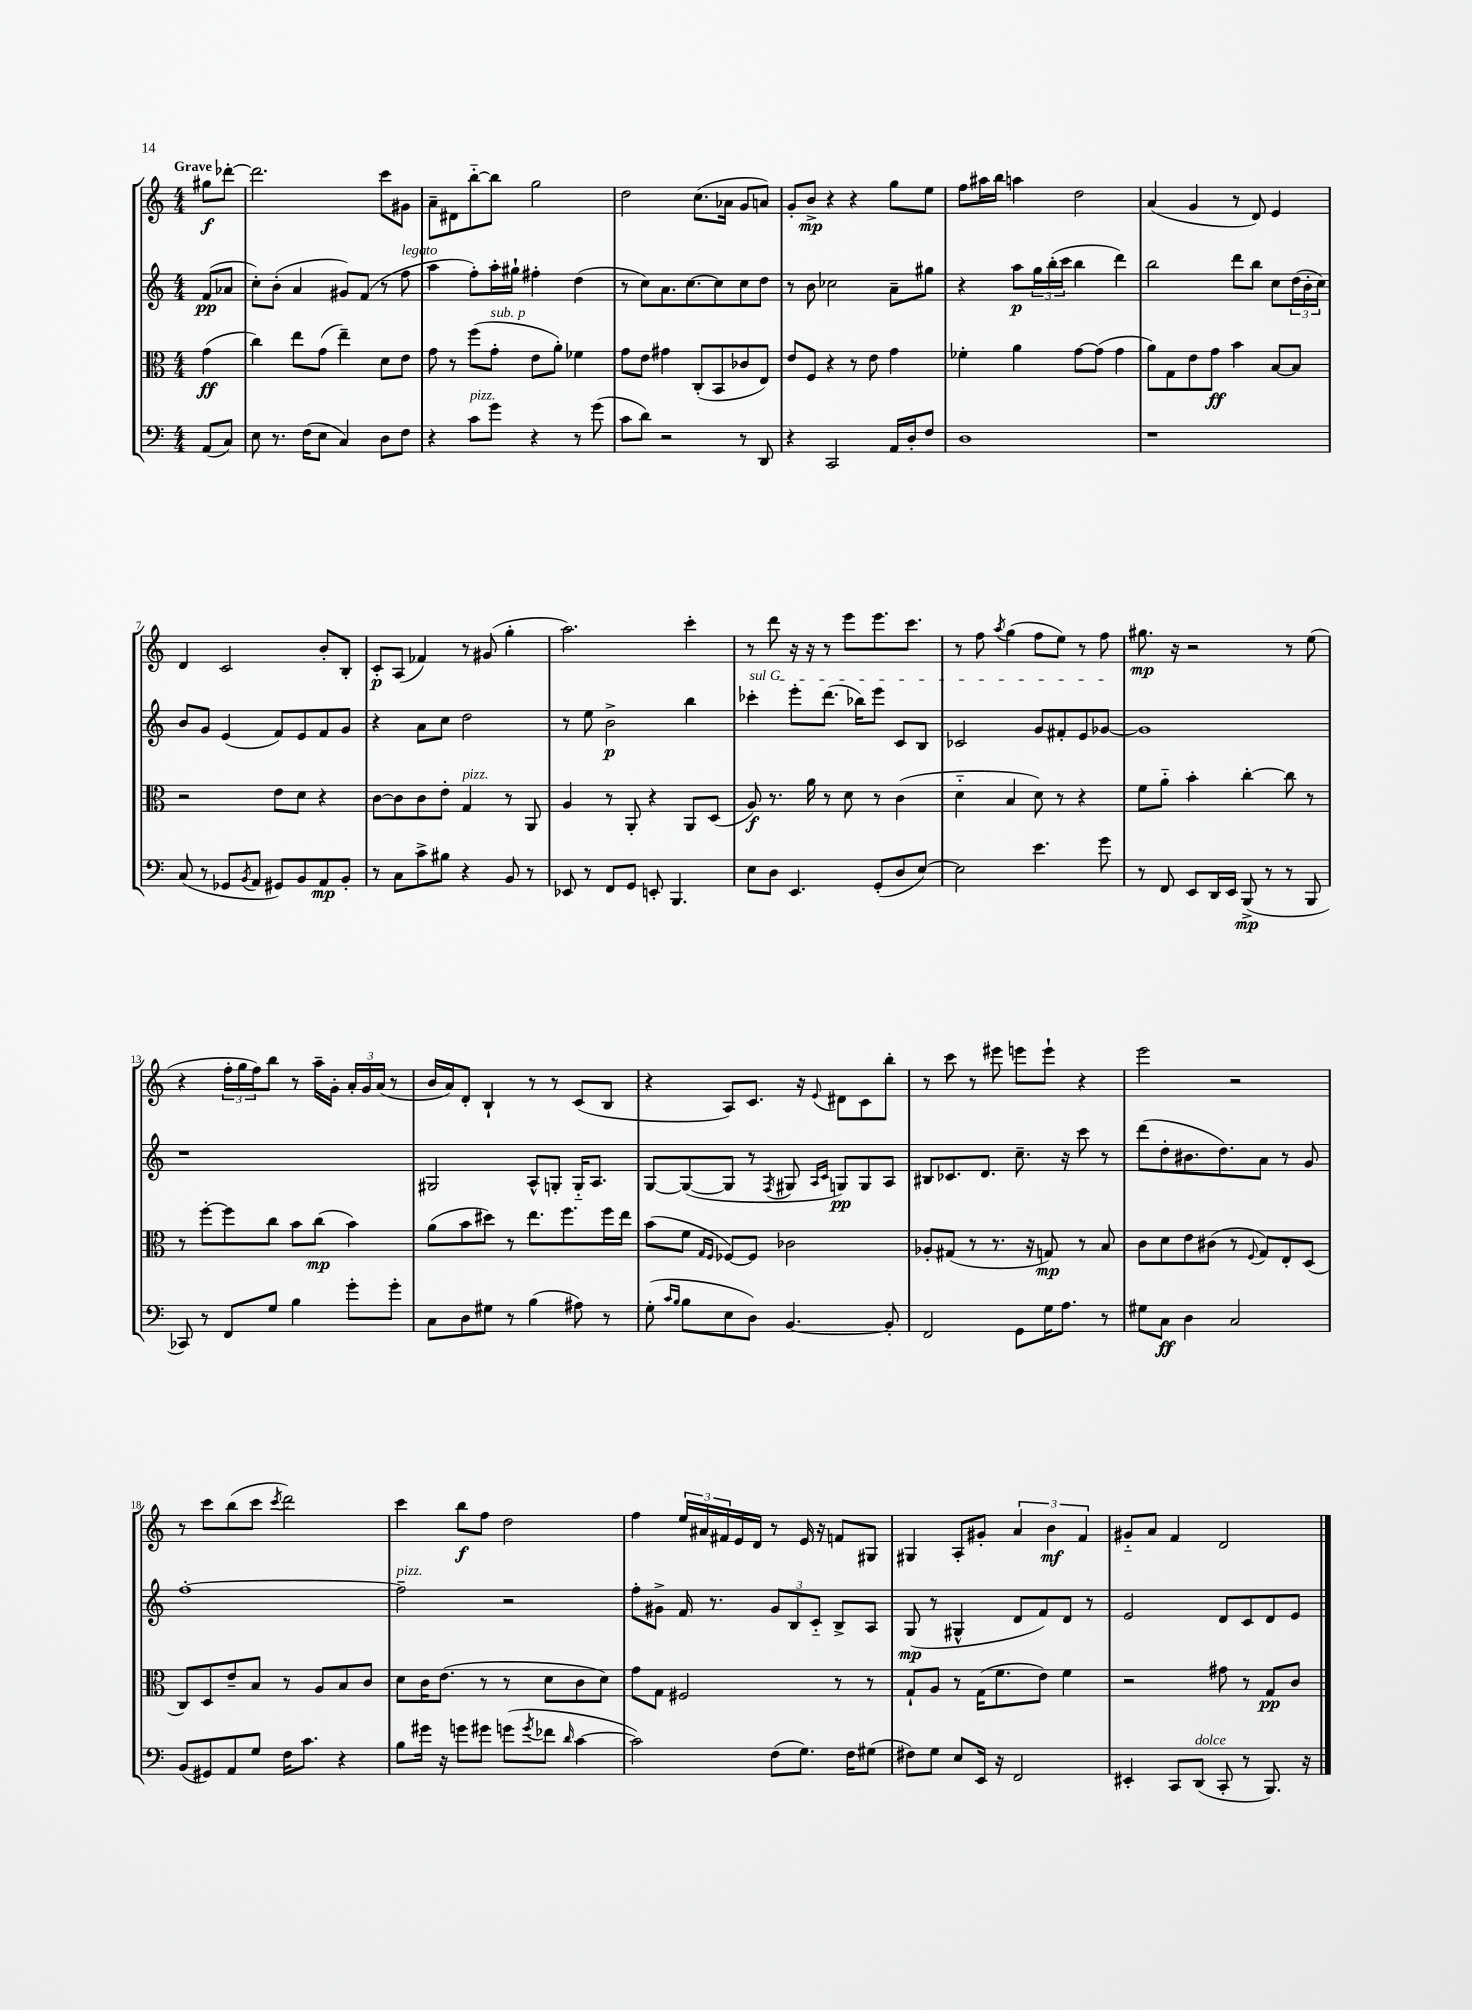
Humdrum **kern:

**kern	**kern	**kern	**kern
*staff4	*staff3	*staff2	*staff1
*clefF4	*clefC3	*clefG2	*clefG2
*k[]	*k[]	*k[]	*k[]
*M4/4	*M4/4	*M4/4	*M4/4
(8AA	(4g	(8f	8gg#
8C)	.	8a-	[8ddd-'
=	=	=	=
8E	4cc)	8cc')	2.ddd-]
8.r	.	(8b'	.
.	8ee	4a	.
(16F	.	.	.
8E	(8g	.	.
4C)	4ee~)	8g#)	.
.	.	(8f	.
8D	8d	8r	8ccc
8F	8e	8ff	8g#
=	=	=	=
4r	8g	4aa	8a~
.	8r	.	8d#
8c	(8ff	8ff')	[8bb'~
8g	8g'	16aa'	8bb]
.	.	16gg#`	.
4r	8e	4ff#'	2gg
.	8a')	.	.
8r	4f-	(4dd	.
(8g	.	.	.
=	=	=	=
8c	8g	8r	2dd
8d)	8e	8cc)	.
2r	4g#	8.a	.
.	.	[8.cc	.
.	(8C'	.	(8.cc
.	8BB	8cc]	.
.	.	.	16a-
8r	8c-	8cc	8g
8DD	8E)	8dd	8a)
=	=	=	=
4r	8e	8r	8g'
.	8F	8b	8b^
2CC	4r	2cc-	4r
.	8r	.	4r
.	8e	.	.
16AA	4g	8a~	8gg
16D'	.	.	.
8F	.	8gg#	8ee
=	=	=	=
1D	4f-'	4r	8ff
.	.	.	16aa#
.	.	.	16bb
.	4a	8aa	4aa
.	.	24gg	.
.	.	(24bb'	.
.	.	24ccc	.
.	[8g	4bb	2dd
.	(8g]	.	.
.	4g	4ddd)	.
=	=	=	=
1r	8a)	2bb	(4a
.	8G	.	.
.	8e	.	4g
.	8g	.	.
.	4b	8ddd	8r
.	.	8bb	8d)
.	[8B	8cc	4e
.	8B]	(24dd	.
.	.	24b'	.
.	.	24cc)	.
=	=	=	=
(8C	2r	8b	4d
8r	.	8g	.
8GG-	.	(4e	2c
8qBB	.	.	.
8AA	.	.	.
8GG#)	8e	8f)	.
8BB	8d	8e	.
8AA	4r	8f	8b'
8BB'	.	8g	8B'
=	=	=	=
8r	[8c	4r	8c'
8C	8c]	.	(8A
8c^	8c	8a	4f-)
8B#	8e'	8cc	.
4r	4G	2dd	8r
.	.	.	(8g#
8BB	8r	.	4gg'
8r	8AA	.	.
=	=	=	=
8EE-	4A	8r	2.aa)
8r	.	8ee	.
8FF	8r	2b^	.
8GG	8AA'	.	.
8EE'	4r	.	.
4.BBB	.	.	.
.	8AA	4bb	4ccc'
.	(8D	.	.
=	=	=	=
8E	8A)	4ccc-'	8r
8D	8.r	.	8ddd
4.EE	.	8eee'	16r
.	16a	.	16r
.	8r	(8.ddd	8r
.	8d	.	8eee
.	.	16bb-)	.
(8GG'	8r	8eee	8.eee
8D	(4c	8c	.
.	.	.	8.ccc
[8E)	.	8B	.
=	=	=	=
2E]	4d'~	2c-	8r
.	.	.	8ff
.	.	.	8qaa
.	4B	.	(4gg
4.e	8d)	8g	8ff
.	8r	8f#'	8ee)
.	4r	8e	8r
8g	.	[8g-	8ff
=	=	=	=
8r	8f	1g-]	8.gg#
8FF	8a'~	.	.
.	.	.	16r
8EE	4b'	.	2r
16DD	.	.	.
16EE	.	.	.
(8BBB^	[4cc'	.	.
8r	.	.	.
8r	8cc]	.	8r
8BBB	8r	.	(8ee
=	=	=	=
8CC-)	8r	1r	4r
8r	[8ff'	.	.
8FF	8ff]	.	24ff'
.	.	.	24gg
.	.	.	24ff)
8G	8cc	.	8bb
4B	8b	.	8r
.	(8cc	.	16aa~
.	.	.	16g'
8g'	4b)	.	24a'
.	.	.	24g
.	.	.	(24a
8g'	.	.	8r
=	=	=	=
8C	(8a	2G#	16b
.	.	.	16a)
8D	8b	.	8d'
8G#	8dd#)	.	4B`
8r	8r	.	.
(4B	8.ee	8A^^	8r
.	.	8G'	8r
.	8.ff	.	.
8A#)	.	16G'~	(8c
.	.	8.A	.
8r	16ff	.	8B
.	16ee	.	.
=	=	=	=
(8G'	(8b	[8G	4r
16qqc	.	.	.
16qqB	.	.	.
8B	8f	(8G_	.
.	16qqG	.	.
.	16qqF	.	.
8E	[8F-)	8G]	8A)
8D)	8F-]	8r	8.c
.	.	8qF	.
[4.BB	2c-	8G#	.
.	.	.	16r
.	.	16qqA	.
.	.	16qqc	8qqe
.	.	8G)	8d#
.	.	8G	8c
8BB']	.	8A	8bb'
=	=	=	=
2FF	8A-'	8B#	8r
.	(8G#	8.c-	8ccc
.	8r	.	8r
.	.	8.d	.
.	8.r	.	8eee#
8GG	.	8.cc~	8eee
.	16r	.	.
16G	8G)	.	8eee`
8.A	.	16r	.
.	8r	8ccc	4r
8r	8B	8r	.
=	=	=	=
8G#	8c	(8ddd	2eee
8C	8d	8dd'	.
4D	8e	8.b#	.
.	(8c#	.	.
.	.	8.dd)	.
2C	8r	.	2r
.	8qqF	.	.
.	8G)	8a	.
.	8E'	8r	.
.	(8D	8g	.
=	=	=	=
(8BB	8C)	[1ff'	8r
8GG#)	8D	.	8ccc
8AA	8e~	.	(8bb
8G	8B	.	8ccc
.	.	.	8qccc
16F	8r	.	2ddd)
8.c	.	.	.
.	8A	.	.
4r	8B	.	.
.	8c	.	.
=	=	=	=
8B	8d	2ff~]	4ccc
16g#	16c	.	.
16r	(8.e	.	.
8g	.	.	8bb
8g#	8r	.	8ff
(8g	8r	2r	2dd
8qg	.	.	.
8f-	8d	.	.
16qqd	.	.	.
[4c	8c	.	.
.	8d)	.	.
=	=	=	=
2c])	8g	8ff'	4ff
.	8G	8g#^	.
.	2F#	16f	24ee
.	.	.	24a#
.	.	8.r	.
.	.	.	24f#
.	.	.	16e
.	.	.	16d
(8F	.	12g#	8r
.	.	12B	.
8.G)	.	.	16e
.	.	12c'~	.
.	.	.	16r
.	8r	8B^	8f
16F	.	.	.
(8G#	8r	8A	8G#
=	=	=	=
8F#)	8G`	(8G	4G#
8G	8A	8r	.
8E	8r	4G#^^	8A'
16EE	(16G	.	8g#'
16r	8.f	.	.
2FF	.	8d	6a
.	8e)	8f)	.
.	.	.	6b
.	4f	8d	.
.	.	.	6f
.	.	8r	.
=	=	=	=
4EE#'	2r	2e	8g#'~
.	.	.	8a
8CC	.	.	4f
(8DD	.	.	.
8CC'	8g#	8d	2d
8r	8r	8c	.
8.BBB)	8G	8d	.
.	8c	8e	.
16r	.	.	.
==	==	==	==
*-	*-	*-	*-
